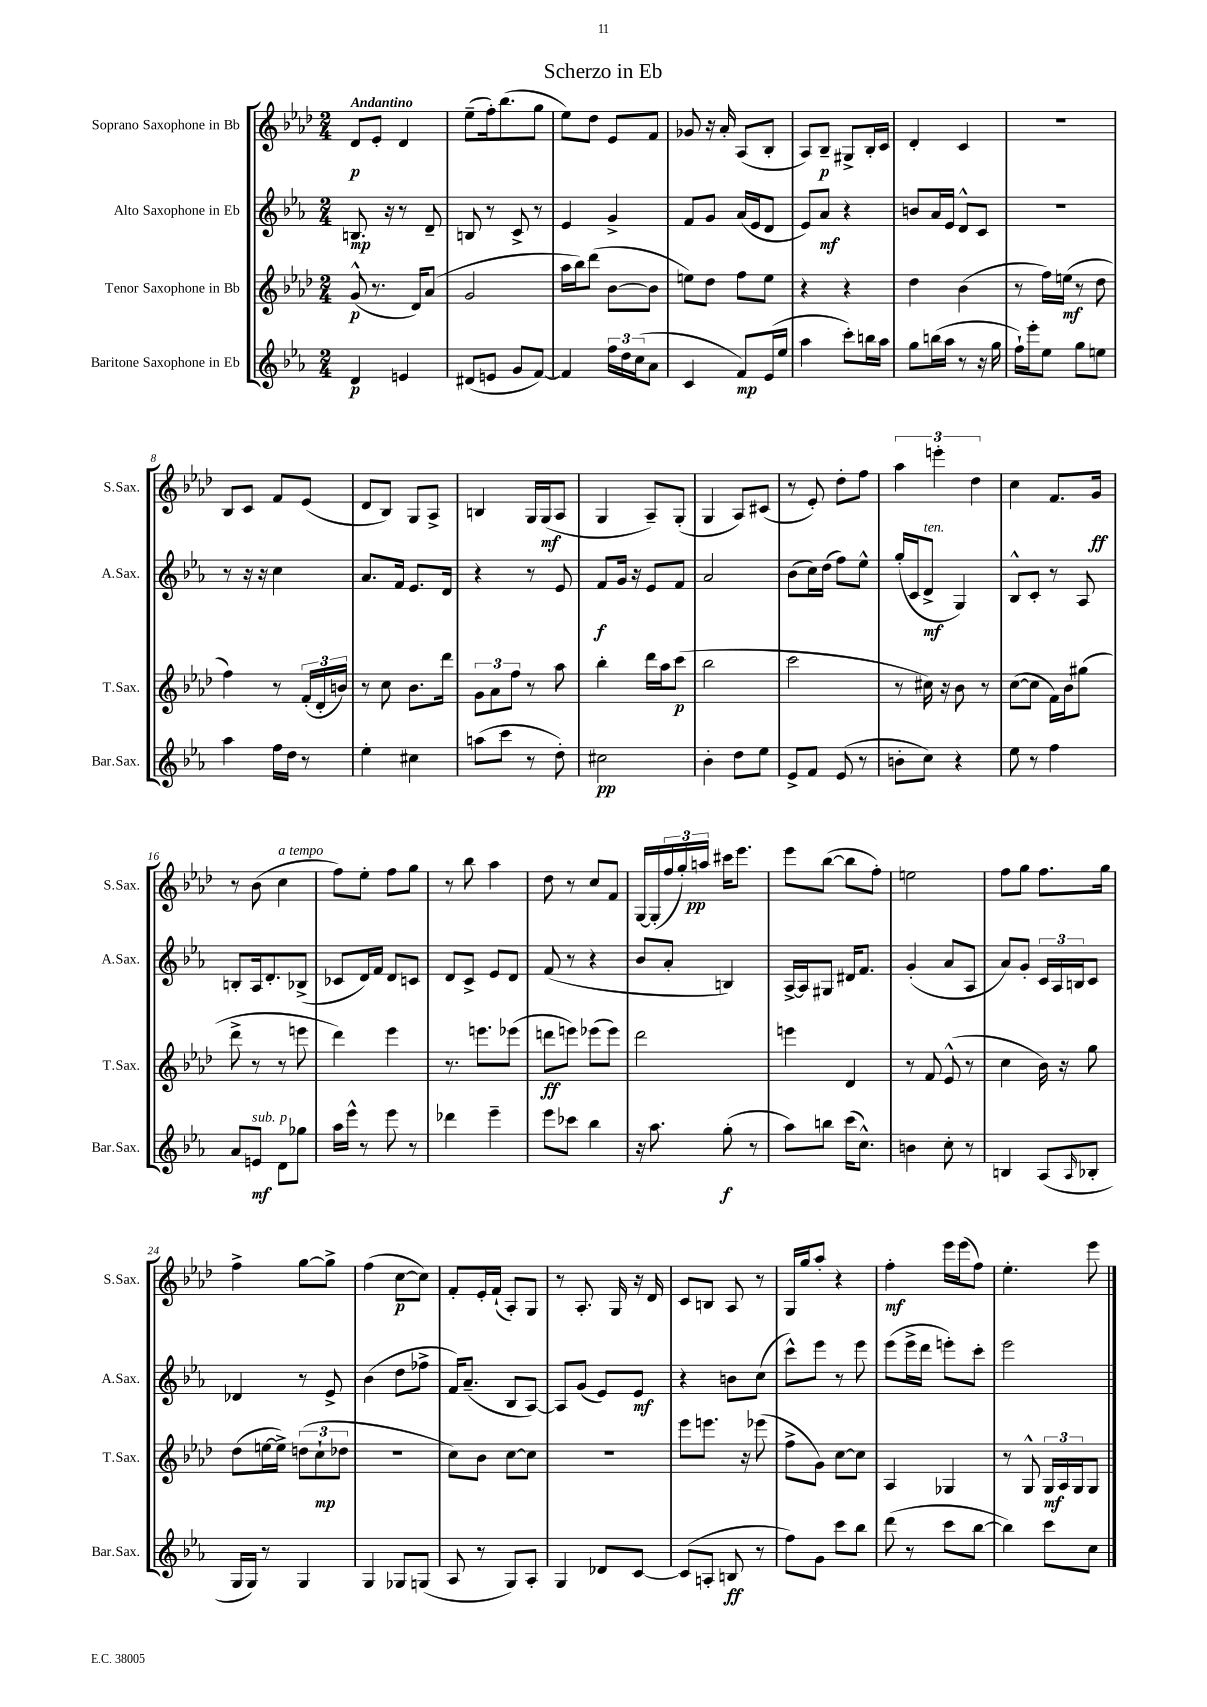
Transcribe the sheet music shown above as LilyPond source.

\header { title = "Scherzo in Eb" }
<<
\new StaffGroup <<
\new Staff = "s0" \with { instrumentName = "Soprano Saxophone in Bb" shortInstrumentName = "S.Sax." } {
    \clef treble \key aes \major \numericTimeSignature \time 2/4 \tempo "Andantino"
    des'8\p ees'8-. des'4 |
    ees''8--( f''16-.) bes''8.( g''8 |
    ees''8) des''8 ees'8 f'8 |
    ges'8 r16 aes'16-. aes8( bes8-. |
    aes8) bes8--\p gis8-> bes16-. c'16 |
    des'4-. c'4 |
    R2 |
    bes8 c'8 f'8 ees'8( |
    des'8 bes8) g8 aes8-> |
    b4 g16 g16\mf( aes8 |
    g4 aes8--) g8-.( |
    g4 aes8) cis'8( |
    r8 ees'8-.) des''8-. f''8 |
    \tuplet 3/2 { aes''4 e'''4-. des''4 } |
    c''4 f'8. g'16\ff |
    r8 bes'8( c''4^\markup { \italic "a tempo" } |
    f''8) ees''8-. f''8 g''8 |
    r8 bes''8 aes''4 |
    des''8 r8 c''8 f'8 |
    g16~ g16-.( \tuplet 3/2 { f''16 g''16-.) a''16\pp } cis'''16 ees'''8. |
    ees'''8 bes''8~( bes''8 f''8-.) |
    e''2 |
    f''8 g''8 f''8. g''16 |
    f''4-> g''8~ g''8-> |
    f''4( c''8~\p c''8) |
    f'8-. ees'16-. f'16-!( aes8-.) g8 |
    r8 aes8.-. g16 r16 des'16 |
    c'8 b8 aes8 r8 |
    g16 g''16 aes''8-. r4 |
    f''4-.\mf ees'''16 ees'''16( f''8) |
    ees''4.-. ees'''8 \bar "|." |
}
\new Staff = "s1" \with { instrumentName = "Alto Saxophone in Eb" shortInstrumentName = "A.Sax." } {
    \clef treble \key ees \major \numericTimeSignature \time 2/4
    b8.\mp r16 r8 d'8-- |
    b8 r8 c'8-> r8 |
    ees'4 g'4-> |
    f'8 g'8 aes'16( ees'16 d'8 |
    ees'8) aes'8\mf r4 |
    b'8 aes'16 ees'16 d'8-^ c'8 |
    r2 |
    r8 r16 r16 c''4 |
    aes'8. f'16 ees'8. d'16 |
    r4 r8 ees'8 |
    f'8\f g'16 r16 ees'8 f'8 |
    aes'2 |
    bes'8( c''16) d''16( f''8) ees''8-^ |
    g''16-.( c'16 d'8->\mf^\markup { \italic "ten." } g4) |
    bes8-^ c'8-. r8 aes8 |
    b8-. aes16 d'8.-. bes8->( |
    ces'8 d'16) f'16 d'8 c'8 |
    d'8 c'8-> ees'8 d'8 |
    f'8( r8 r4 |
    bes'8 aes'8-. b4) |
    aes16~-> aes16 gis8 dis'16 f'8. |
    g'4-.( aes'8 aes8 |
    aes'8) g'8-. \tuplet 3/2 { c'16 aes16 b16 } c'8 |
    des'4 r8 ees'8-> |
    bes'4( d''8 fes''8-> |
    f'16) aes'8.--( bes8 aes8~) |
    aes8 g'8( ees'8) ees'8\mf |
    r4 b'8 c''8( |
    c'''8-^) ees'''8 r8 ees'''8 |
    ees'''8( ees'''16-> d'''16 e'''8-.) c'''8-. |
    ees'''2 \bar "|." |
}
\new Staff = "s2" \with { instrumentName = "Tenor Saxophone in Bb" shortInstrumentName = "T.Sax." } {
    \clef treble \key aes \major \numericTimeSignature \time 2/4
    g'8-^\p( r8. des'16) aes'8( |
    g'2 |
    aes''16 bes''16) des'''8( bes'8~ bes'8 |
    e''8) des''8 f''8 e''8 |
    r4 r4 |
    des''4 bes'4( |
    r8 f''16) e''16\mf( r8 des''8 |
    f''4) r8 \tuplet 3/2 { f'16-.( des'16-. b'16) } |
    r8 c''8 bes'8. des'''16 |
    \tuplet 3/2 { g'8 aes'8 f''8 } r8 aes''8 |
    bes''4-. des'''16 aes''16 c'''8\p( |
    bes''2 |
    c'''2 |
    r8 cis''16) r16 bes'8 r8 |
    c''8~( c''8 f'16) bes'16 gis''8( |
    des'''8-> r8 r8 e'''8 |
    des'''4) ees'''4 |
    r8. e'''8. ees'''8( |
    d'''8\ff e'''8) ees'''8( ees'''8) |
    des'''2 |
    e'''4 des'4 |
    r8 f'8 ees'8-^( r8 |
    c''4 bes'16) r16 g''8 |
    des''8( e''16~ e''16->) \tuplet 3/2 { d''8( c''8-!\mp des''8 } |
    R2 |
    c''8) bes'8 c''8~ c''8 |
    r2 |
    ees'''8 e'''8. r16 ees'''8( |
    f''8-> g'8) c''8~ c''8 |
    aes4 ges4 |
    r8 g8-^ \tuplet 3/2 { g16\mf aes16 g16 } g8 \bar "|." |
}
\new Staff = "s3" \with { instrumentName = "Baritone Saxophone in Eb" shortInstrumentName = "Bar.Sax." } {
    \clef treble \key ees \major \numericTimeSignature \time 2/4
    d'4\p e'4 |
    dis'8( e'8 g'8 f'8~) |
    f'4 \tuplet 3/2 { f''16 d''16 c''16( } aes'8 |
    c'4 f'8\mp) ees'16( ees''16 |
    aes''4 c'''8-.) b''16 aes''16 |
    g''8 b''16( aes''16 r8 r16 g''16 |
    f''16-!) ees'''16-. ees''8 g''8 e''8 |
    aes''4 f''16 d''16 r8 |
    ees''4-. cis''4 |
    a''8( c'''8 r8 d''8-.) |
    cis''2\pp |
    bes'4-. d''8 ees''8 |
    ees'8-> f'8 ees'8( r8 |
    b'8-. c''8) r4 |
    ees''8 r8 f''4 |
    aes'8 e'8\mf^\markup { \italic "sub. p" } d'8 ges''8 |
    aes''16 ees'''16-^ r8 ees'''8 r8 |
    des'''4 ees'''4-- |
    ees'''8 ces'''8 bes''4 |
    r16 aes''8. g''8-.\f( r8 |
    aes''8) b''8 c'''16( c''8.-^) |
    b'4 c''8-. r8 |
    b4 aes8( \grace { aes16 } bes8-. |
    g16 g16) r8 g4 |
    g4 ges8 g8( |
    aes8 r8 g8) aes8-. |
    g4 des'8 c'8~ |
    c'8( a8-. b8\ff r8 |
    f''8) g'8 c'''8 bes''8 |
    d'''8( r8 c'''8 bes''8~ |
    bes''4) c'''8 c''8 \bar "|." |
}
>>
>>
